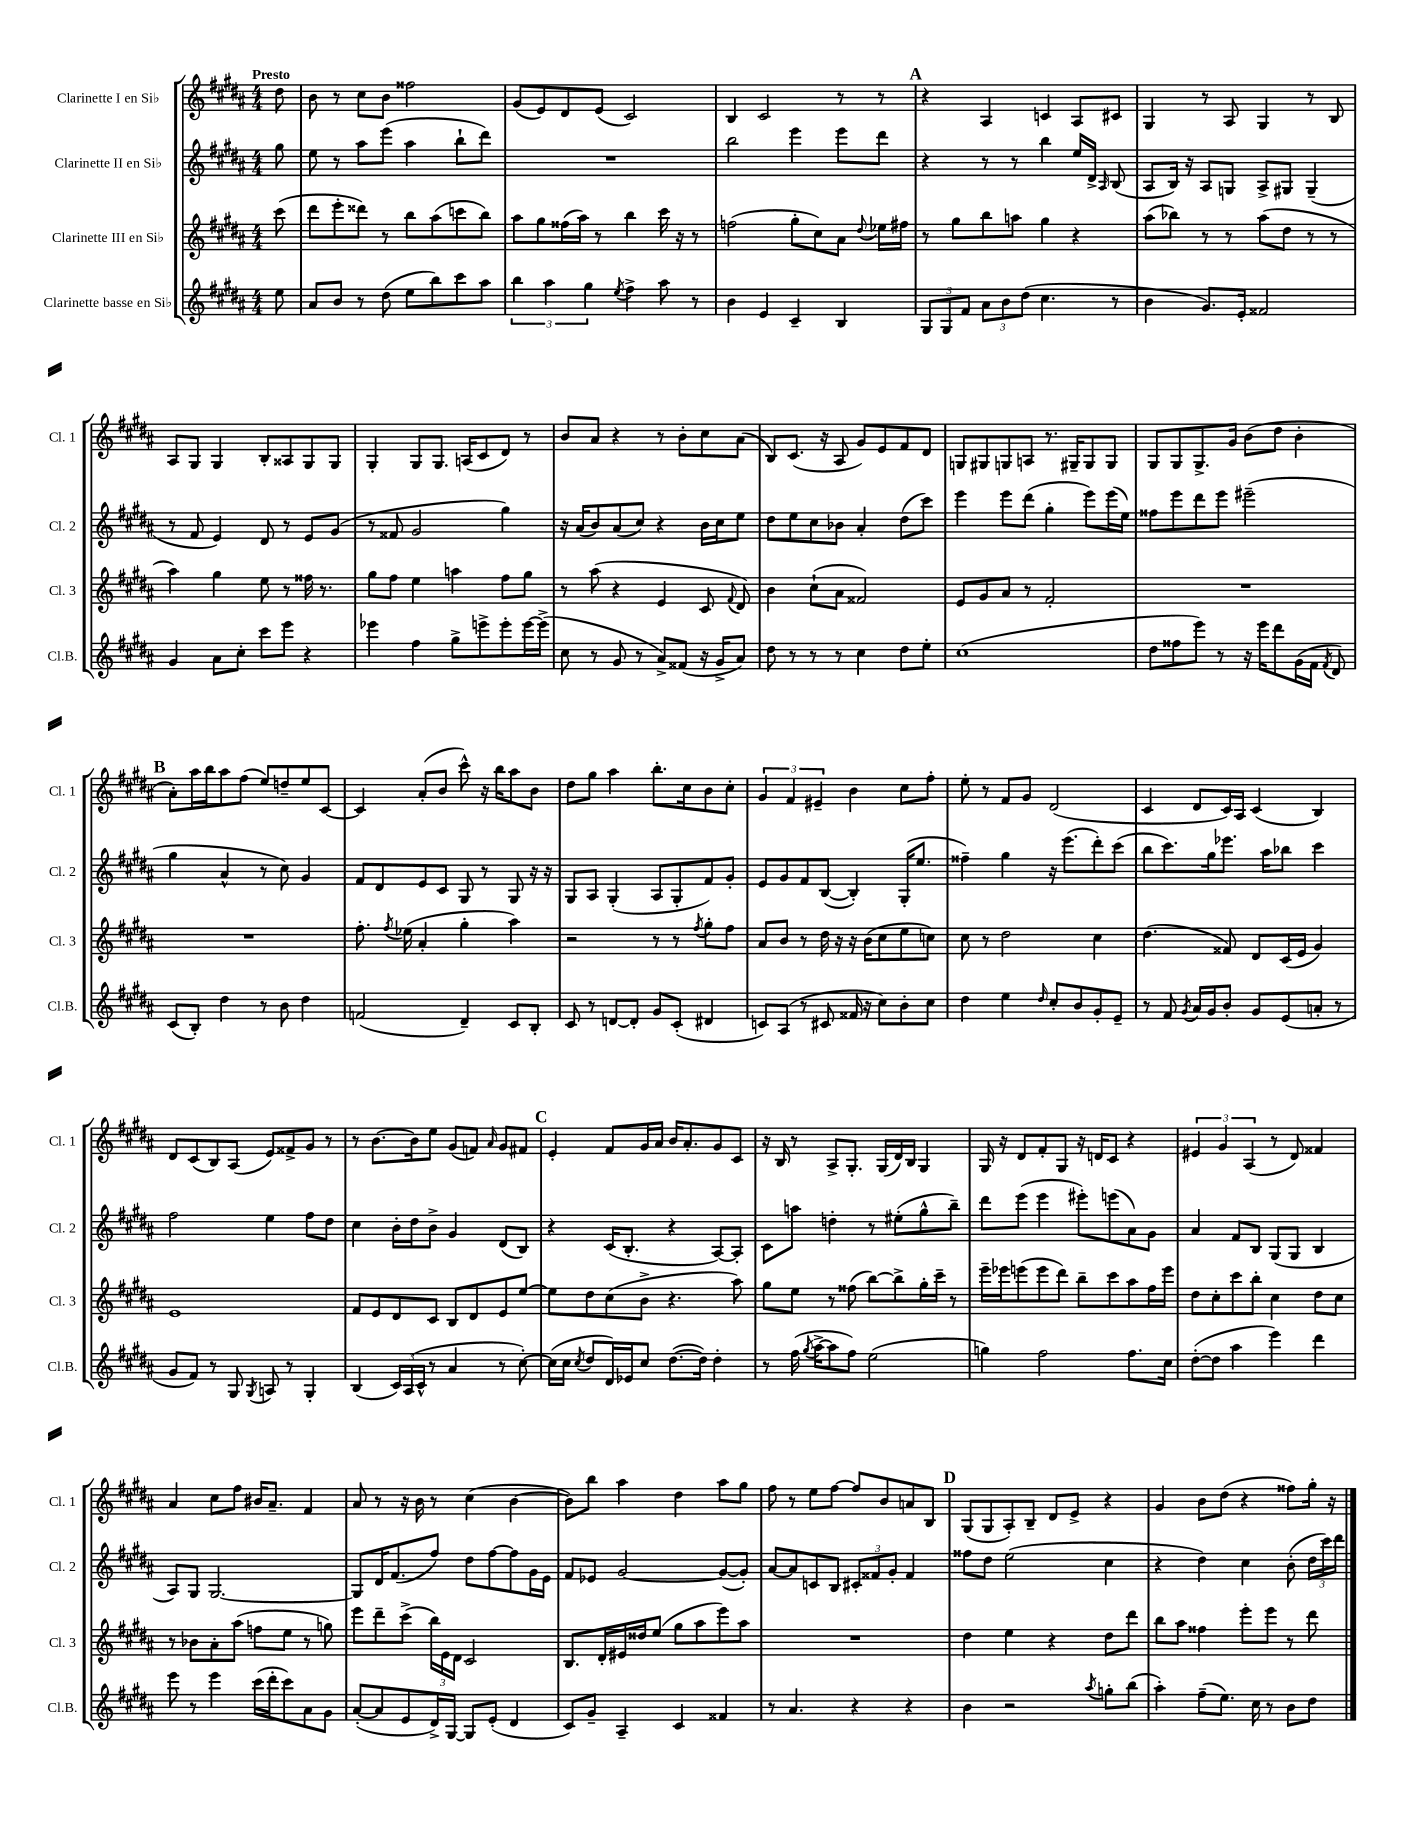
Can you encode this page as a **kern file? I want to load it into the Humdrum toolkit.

**kern	**kern	**kern	**kern
*staff4	*staff3	*staff2	*staff1
*clefG2	*clefG2	*clefG2	*clefG2
*k[f#c#g#d#a#]	*k[f#c#g#d#a#]	*k[f#c#g#d#a#]	*k[f#c#g#d#a#]
*M4/4	*M4/4	*M4/4	*M4/4
8ee\	(8ccc#\	8gg#\	8dd#\
=	=	=	=
8a#/L	8ddd#\L	8ee\	8b\
8b/J	8eee'\	8r	8r
8r	8ddd##\J)	8aa#\L	8cc#\L
(8dd#\	8r	(8eee\J	8b\J
8ee\L	8bb\L	4aa#\	2ff##\
8bb\)	(8aa#\	.	.
8ccc#\	8ccc\	8bb`\L	.
8aa#\J	8bb\J)	8ddd#\J)	.
=	=	=	=
6bb\	8aa#\L	1r	(8g#/L
.	8gg#\	.	8e/)
6aa#\	.	.	.
.	(16ff##\L	.	8d#/
.	16aa#\JJ)	.	.
6gg#\	.	.	.
.	8r	.	(8e/J
8qee/	.	.	.
4ff#^\	4bb\	.	2c#/)
8aa#\	16ccc#\	.	.
.	16r	.	.
8r	8r	.	.
=	=	=	=
4b\	(2ff\	2bb\	4B/
4e/	.	.	2c#/
4c#~/	8gg#'\L	4eee\	.
.	8cc#\)	.	.
4B/	8a#\J	8eee\L	8r
.	8qqdd#/	.	.
.	16ee-\LL	8ddd#\J	8r
.	16ff#\JJ	.	.
=	=	=	=
12G#/L	8r	4r	4r
12G#/	.	.	.
.	8gg#\L	.	.
12f#/J	.	.	.
12a#\L	8bb\	8r	4A#/
12b\	.	.	.
.	8aa\J	8r	.
(12dd#\J	.	.	.
4.cc#\	4gg#\	4bb\	4c/
.	4r	16ee/LL	8A#/L
.	.	16d#^/JJ	.
.	.	16qqA#/	.
8r	.	(8B/	8c#/J
=	=	=	=
4b\	(8aa#\L	8A#/L	4G#/
.	8bb-\J)	16B/Jk)	.
.	.	16r	.
8.g#/L)	8r	8A#/L	8r
.	8r	8G/J	8A#/
16e'/Jk	.	.	.
2f##/	(8aa#\L	8A#^/L	4G#/
.	8dd#\J	8G#/J	.
.	8r	(4G#~/	8r
.	8r	.	8B/
=	=	=	=
4g#/	4aa#\)	8r	8A#/L
.	.	8f#/	8G#/J
8a#\L	4gg#\	4e/)	4G#/
8cc#'\J	.	.	.
8ccc#\L	8ee\	8d#/	8B'/L
8eee\J	8r	8r	8A##/
4r	16ff##\	8e/L	8G#/
.	8.r	.	.
.	.	(8g#/J	8G#/J
=	=	=	=
4eee-\	8gg#\L	8r	4G#'/
.	8ff#\J	8f##/	.
4ff#\	4ee\	2g#/	8G#/L
.	.	.	8.G#/J
8gg#^\L	4aa\	.	.
.	.	.	(16A/LK
8eee^\	.	.	8c#/
8eee'\	8ff#\L	4gg#\)	8d#/J)
[16eee\L	8gg#\J	.	8r
(16eee^\]JJ	.	.	.
=	=	=	=
8cc#\	8r	16r	8b/L
.	.	(16a#/LK	.
8r	(8aa#\	8b/)	8a#/J
8g#/	4r	(8a#/	4r
8r	.	8cc#/J)	.
8a#^/L)	4e/	4r	8r
(8f##/J	.	.	8b'\L
16r	8c#/	16b\LL	8cc#\
16g#^/LK	.	16cc#\J	.
.	8qqf#/	.	.
8a#/J)	8d#/)	8ee\J	(8a#\J
=	=	=	=
8dd#\	4b\	8dd#\L	8B/L)
8r	.	8ee\	(8.c#/J
8r	(8cc#`\L	8cc#\	.
.	.	.	16r
8r	8a#\J	8b-\J	8A#/
4cc#\	2f##/)	4a#'/	8g#/L)
.	.	.	8e/
8dd#\L	.	(8dd#\L	8f#/
8ee'\J	.	8ccc#\J)	8d#/J
=	=	=	=
(1cc#	8e/L	4eee\	8G/L
.	8g#/	.	8G#/
.	8a#/J	8eee\L	8G/
.	8r	(8ddd#\J	8A/J
.	2f#'/	4gg#'\	8.r
.	.	.	16G#~/LK
.	.	8eee\L)	8G#/
.	.	(16eee\L	8G#/J
.	.	16ee\JJ)	.
=	=	=	=
8dd#\L	1r	8ff##\L	8G#/L
8ff##\	.	8eee\	8G#/
8eee\J)	.	8ddd#\	8.G#^/
8r	.	8eee\J	.
.	.	.	16g#/Jk
16r	.	(2eee#~\	(8b\L
16eee\LK	.	.	.
8ddd#\	.	.	8dd#\J
(16g#\L	.	.	4b'\
16f#\JJ	.	.	.
8qf#/	.	.	.
8d#/)	.	.	.
=	=	=	=
(8c#/L	1r	4gg#\	8a#'\L)
8B'/J)	.	.	16aa#\L
.	.	.	16bb\J
4dd#\	.	4a#^^/	8aa#\
.	.	.	(8ff#\J
8r	.	8r	8ee/L)
8b\	.	8cc#\)	8dd~/
4dd#\	.	4g#/	8ee/
.	.	.	[8c#/J
=	=	=	=
(2f/	8.ff#'\	8f#/L	4c#/]
.	.	8d#/	.
.	8qff#/	.	.
.	(16ee-\	.	.
.	4a#'/	8e/	(8a#'/L
.	.	8c#/J	8b/J
4d#~/)	4gg#'\	8G#/	8ccc#^^\)
.	.	8r	16r
.	.	.	16bb\LK
8c#/L	4aa#\)	8G#/	8aa#\
8B'/J	.	16r	8b\J
.	.	16r	.
=	=	=	=
8c#/	2r	8G#/L	8dd#\L
8r	.	8A#/J	8gg#\J
[8d/L	.	(4G#'/	4aa#\
8d'/]J	.	.	.
8g#/L	8r	8A#/L	8.bb'\L
(8c#'/J	8r	8G#'/	.
.	.	.	16cc#\k
.	8qff#/	.	.
4d#/	8gg#'\L	8f#/)	8b\
.	8ff#\J	8g#'/J	8cc#'\J
=	=	=	=
8c/L)	8a#/L	8e/L	6g#/
(8A#/J	8b/J	8g#/	.
.	.	.	6f#/
8r	8r	8f#/	.
.	.	.	6e#~/
8c#/	16dd#\	([8B/J	.
.	16r	.	.
16f##/	16r	4B'/])	4b\
16r	(16b\LK	.	.
8cc#\L)	8cc#\	.	.
8b'\	8ee\	(16G#'/LK	8cc#\L
.	.	8.ee/J	.
8cc#\J	8cc\J)	.	8ff#'\J
=	=	=	=
4dd#\	8cc#\	4ff##~\)	8ee'\
.	8r	.	8r
4ee\	2dd#\	4gg#\	8f#/L
.	.	.	8g#/J
16qqdd#/	.	.	.
8cc#'/L	.	16r	(2d#/
.	.	(8.eee\L	.
8b/	.	.	.
8g#'/	4cc#\	8ddd#'\)	.
8e~/J	.	(8ccc#\J	.
=	=	=	=
8r	(4.dd#\	8bb\L	4c#/
8f#/	.	8.ccc#\)	.
8qg#/	.	.	.
16a#/LL	.	.	8d#/L
16g#/J	.	16gg#\k	.
8b'/J	8f##/)	8.eee-\J	16c#/L)
.	.	.	16A#/JJ
8g#/L	8d#/L	.	(4c#/
.	.	16aa#\LK	.
(8e/	(16c#/L	8bb-\J	.
.	16e/JJ	.	.
8a'/J	4g#/)	4ccc#\	4B/)
8r	.	.	.
=	=	=	=
8g#/L	1e	2ff#\	8d#/L
8f#/J)	.	.	(8c#/
8r	.	.	8B/)
8G#/	.	.	(8A#/J
8qG#/	.	.	.
8A/	.	4ee\	8e/L)
8r	.	.	8f##^/
4G#'/	.	8ff#\L	8g#/J
.	.	8dd#\J	8r
=	=	=	=
(4B/	8f#/L	4cc#\	8r
.	8e/	.	[8.b\L
24c#/LL)	8d#/	16b'\LL	.
(24A#/	.	.	.
.	.	16dd#\J	16b\]k
24c#^^/JJ	.	.	.
8r	8c#/J	8b^\J	8ee\J
4a#/	8B/L	4g#/	(8g#/L
.	8d#/	.	8f/J)
.	.	.	16qqa#/
8r	8e/	(8d#/L	8g#/L
[8cc#'\)	[8ee/J	8B/J)	8f#/J
=	=	=	=
(16cc#\]LL	8ee\]L	4r	4e'/
16cc#\JJ	.	.	.
8qcc#/	.	.	.
8dd#/L	8dd#\	.	.
16d#/L)	(8cc#\	(16c#/LK	8f#/L
16e-/J	.	8.B'/J	.
8cc#/J	8b^\J	.	16g#/L
.	.	.	16a#/JJ
([8.dd#\L	4.r	4r	16b/LK
.	.	.	8.a#'/
16dd#\]Jk)	.	.	.
4dd#'\	.	[8A#/L)	8g#/
.	8aa#\)	8A#'/]J	8c#/J
=	=	=	=
8r	8gg#\L	8c#\L	16r
.	.	.	16B/
(16ff#\	8ee\J	8aa\J	8r
8qgg#/	.	.	.
[16aa#^\LK	.	.	.
8aa#\]	8r	4dd'\	8A#^/L
8ff#\J)	(8ff##\	.	8.G#'/J
(2ee\	[8bb\L)	8r	.
.	.	.	(16G#/LL
.	8bb^\]	(8ee#'\L	16d#/)
.	.	.	16B/JJ
.	16gg#'\L	8gg#^^\	4G#/
.	16ccc#~\JJ	.	.
.	8r	8bb~\J)	.
=	=	=	=
4gg\)	16eee~\LL	8ddd#\L	16G#/
.	16eee-\J	.	16r
.	(8eee\	(8eee\J	8d#/L
2ff#\	8eee\	4eee\	8f#'/
.	8ddd#\J)	.	8G#/J
.	8bb~\L	8eee#'\L)	16r
.	.	.	16d/LK
.	8ccc#\	(8eee\	8c#/J
8.ff#\L	8aa#\	8a#\)	4r
.	16ff#\L	8g#\J	.
16cc#\Jk	16eee\JJ	.	.
=	=	=	=
([8dd#'\L	8dd#\L	4a#/	6e#/
8dd#\]J	8cc#'\	.	.
.	.	.	6g#/
4aa#\	8ccc#\	8f#/L	.
.	.	.	(6A#/
.	8bb'\J	8B/J	.
4eee\)	4cc#\	(8G#/L	8r
.	.	8G#/J	8d#/)
4ddd#\	8dd#\L	4B/	4f##/
.	8cc#\J	.	.
=	=	=	=
8eee\	8r	8A#/L)	4a#/
8r	8b-\L	8G#/J	.
4eee\	8a#'\	[2.G#/	8cc#\L
.	(8aa#\J	.	8ff#\J
(16ccc#\LL	8ff\L	.	16b#/LK
16ddd#'\J	.	.	8.a#~/J
8ccc#\)	8ee\J	.	.
8a#\	8r	.	4f#/
8g#\J	8gg\)	.	.
=	=	=	=
([8a#'/L	8eee\L	8G#/]L	8a#/
8a#/]	8ddd#~\	16d#/K	8r
.	.	(8.f#/	.
8e/	(8ccc#^\J	.	16r
.	.	.	16b\
16d#^/L)	24bb\LL)	8ff#/J)	8r
.	24e\	.	.
[16G#/JJ	.	.	.
.	24d#\JJ	.	.
8G#/]L	2c#/	8dd#\L	(4cc#\
(8e'/J	.	[8ff#\	.
4d#/	.	8ff#\]	[4b\
.	.	16g#\L	.
.	.	16e\JJ	.
=	=	=	=
8c#/L)	8.B/L	8f#/L	8b\]L)
8g#~/J	.	8e-/J	8bb\J
.	16d#'/L	.	.
4A#~/	16e#/	[2g#/	4aa#\
.	16dd##/J	.	.
.	(8ee/J	.	.
4c#/	8gg#\L	.	4dd#\
.	8aa#\	.	.
4f##/	8eee\)	(8g#/_L	8aa#\L
.	8aa#\J	8g#'/]J)	8gg#\J
=	=	=	=
8r	1r	[8a#/L	8ff#\
4.a#/	.	8a#/]	8r
.	.	8c/	8ee\L
.	.	8B/J	[8ff#\J
4r	.	12c#'/L	8ff#/]L
.	.	12f##/	.
.	.	.	8b/
.	.	12g#'/J	.
4r	.	4f##/	8a/
.	.	.	8B/J
=	=	=	=
4b\	4dd#\	8ff##\L	(8G#/L
.	.	8dd#\J	8G#/
2r	4ee\	(2ee\	8A#'/)
.	.	.	8B~/J
.	4r	.	8d#/L
.	.	.	8e^/J
8qaa#/	.	.	.
8gg'\L	8dd#\L	4cc#\	4r
(8bb\J	8ddd#\J	.	.
=	=	=	=
4aa#'\)	8bb\L	4r	4g#/
.	8aa#\J	.	.
(8ff#~\L	4ff##\	4dd#\)	8b\L
8.ee\J)	.	.	(8dd#\J
.	8eee'\L	4cc#\	4r
16cc#\	.	.	.
8r	8eee\J	.	.
8b\L	8r	(8b'\	8ff##\L)
8dd#\J	8ddd#\	24dd#\LL	16gg#'\Jk
.	.	24ccc#\)	.
.	.	.	16r
.	.	24ddd#\JJ	.
==	==	==	==
*-	*-	*-	*-
